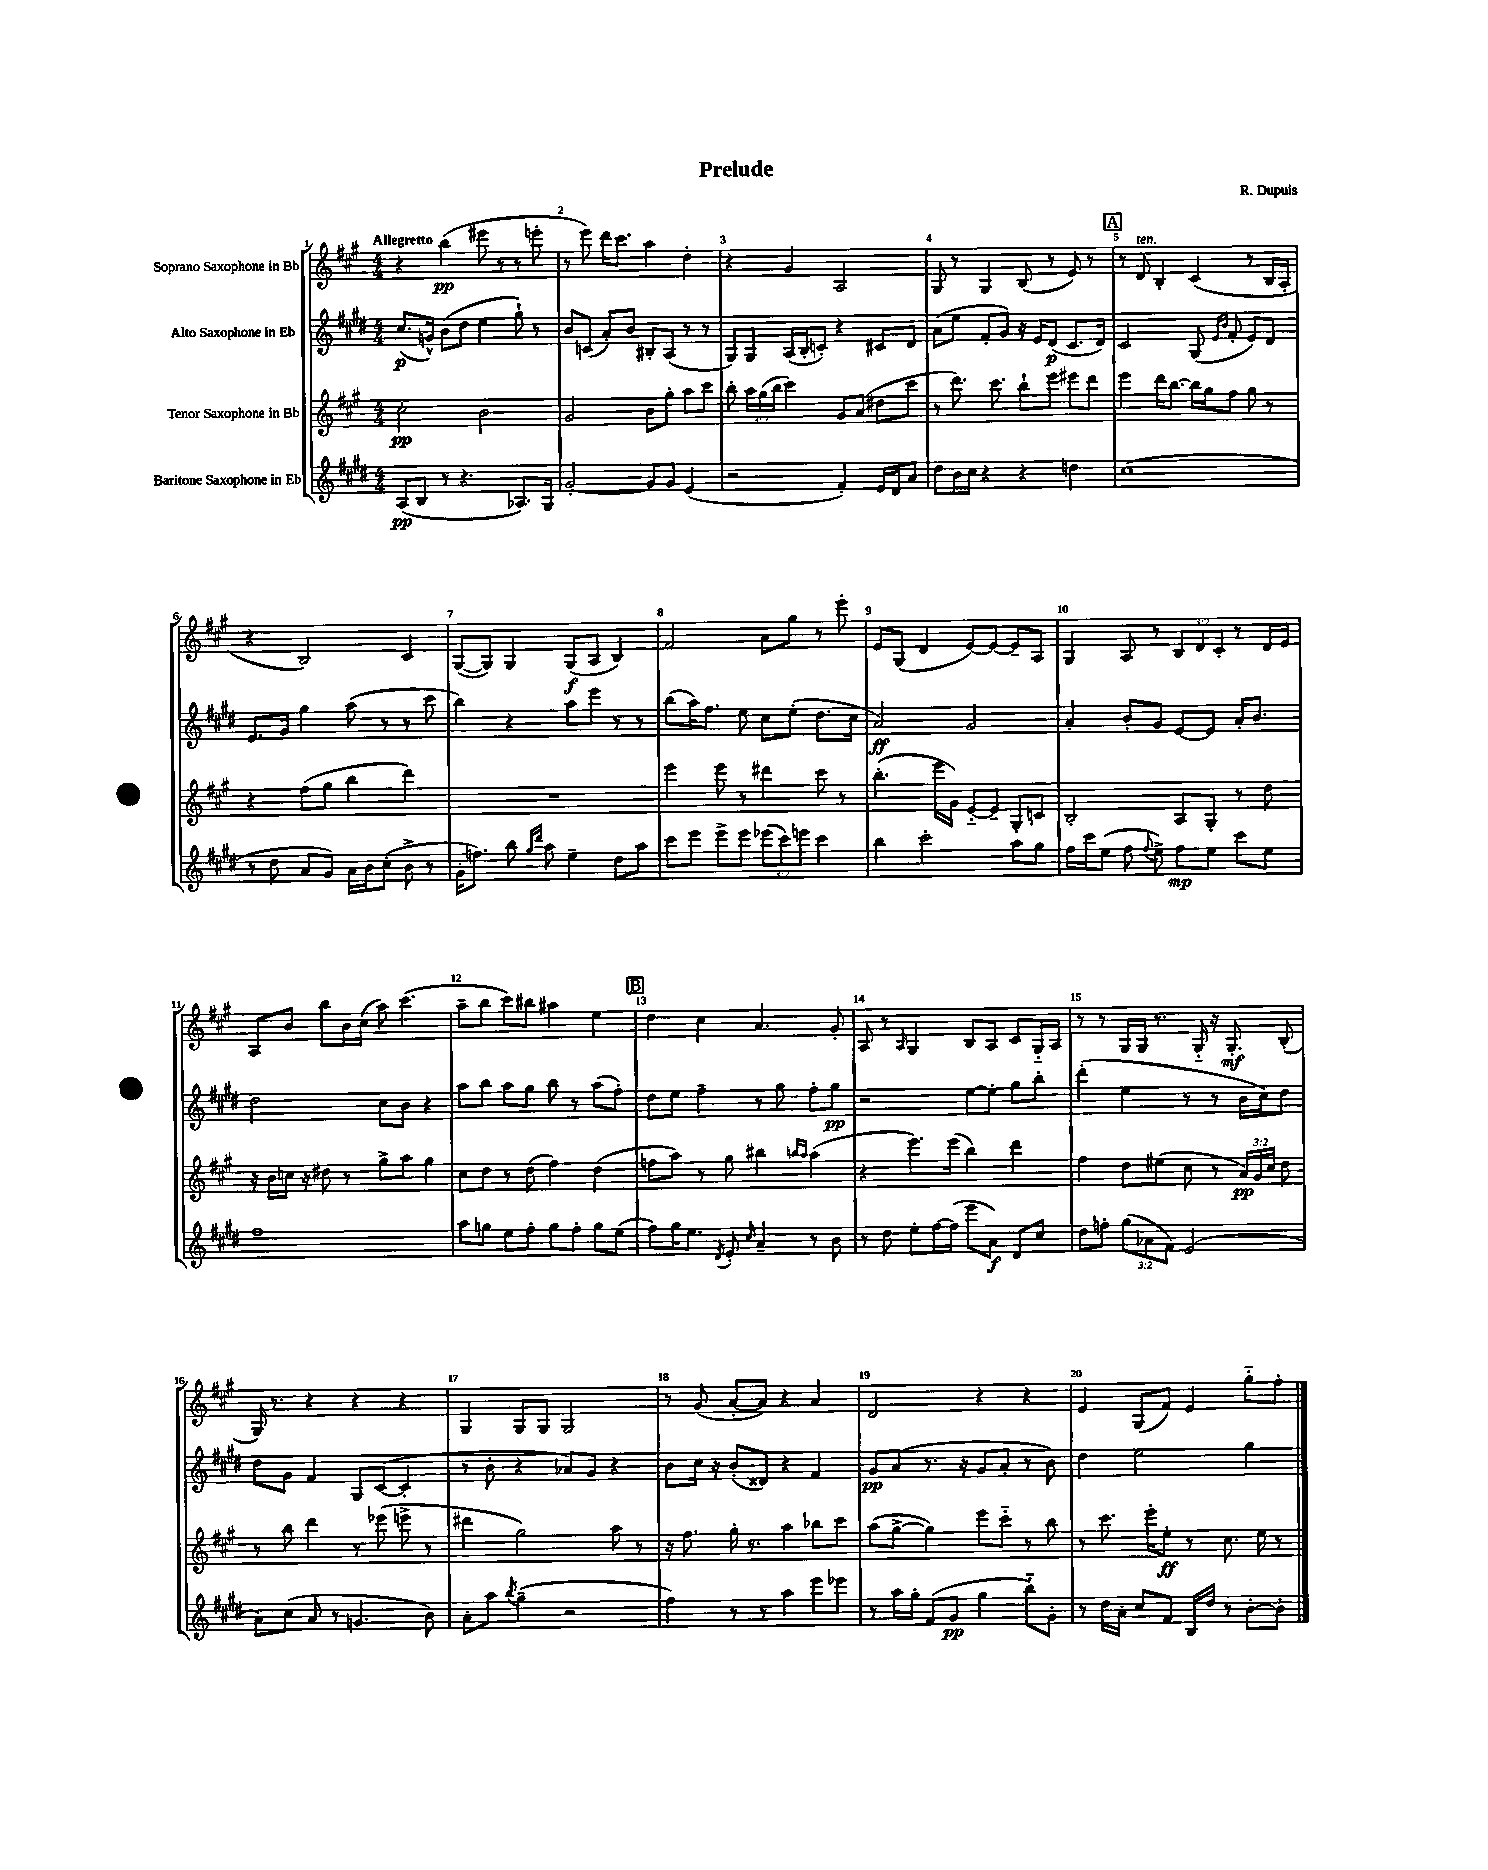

**kern	**dynam	**kern	**dynam	**kern	**dynam	**kern	**dynam
*part4	*part4	*part3	*part3	*part2	*part2	*part1	*part1
*staff4	*staff4	*staff3	*staff3	*staff2	*staff2	*staff1	*staff1
*I"Baritone Saxophone in Eb	*	*I"Tenor Saxophone in Bb	*	*I"Alto Saxophone in Eb	*	*I"Soprano Saxophone in Bb	*
*clefG2	*	*clefG2	*	*clefG2	*	*clefG2	*
*k[f#c#g#d#]	*	*k[f#c#g#]	*	*k[f#c#g#d#]	*	*k[f#c#g#]	*
*M4/4	*	*M4/4	*	*M4/4	*	*M4/4	*
=1	=1	=1	=1	=1	=1	=1	=1
!	!	!	!	!	!	!LO:TX:a:B:t=Allegretto	!
(8A/L	pp	2cc#'\	pp	(8.cc#/L	p	4r	.
8B/J	.	.	.	.	.	.	.
.	.	.	.	16gn^^/Jk)	.	.	.
8r	.	.	.	(8b\L	.	(4bb\	pp
4.r	.	.	.	8dd#\J	.	.	.
.	.	2b\	.	4ee\	.	8eee#X\	.
.	.	.	.	.	.	8r	.
8.A-X/L)	.	.	.	8gg#`\)	.	8r	.
.	.	.	.	8r	.	8eeen'\	.
16G#/Jk	.	.	.	.	.	.	.
=2	=2	=2	=2	=2	=2	=2	=2
[2g#'/	.	2g#/	.	8b/L	.	8r	.
.	.	.	.	(8cn/J	.	8eee\)	.
.	.	.	.	8a'/L)	.	16ddd\KL	.
.	.	.	.	.	.	8.ccc#\J	.
.	.	.	.	8b/J	.	.	.
8g#/L]	.	8b\L	.	8B#X'/L	.	4aa\	.
8g#/J	.	8gg#'\J	.	(8A/J	.	.	.
(4e/	.	8aa\L	.	8r	.	4dd'\	.
.	.	8ccc#\J	.	8r	.	.	.
=3	=3	=3	=3	=3	=3	=3	=3
2r	.	8bb'\	.	8G#/L)	.	4r	.
.	.	24aa\LL	.	8G#/J	.	.	.
.	.	(24gg#\	.	.	.	.	.
.	.	24bb\JJ	.	.	.	.	.
.	.	4ccc#\)	.	(16A/LL	.	4g#/	.
.	.	.	.	16B'/J	.	.	.
.	.	.	.	8cn'/J)	.	.	.
4f#'/)	.	8g#/L	.	4r	.	2A/	.
.	.	(8a/J	.	.	.	.	.
16e/LL	.	8dd#X\L	.	8c#X/L	.	.	.
16d#/J	.	.	.	.	.	.	.
8a/J	.	8ccc#\J	.	8d#/J	.	.	.
=4	=4	=4	=4	=4	=4	=4	=4
8dd#\L	.	8r	.	(8a\L	.	8G#/	.
16b\L	.	8.ddd\)	.	8ee\J	.	8r	.
16cc#\JJ	.	.	.	.	.	.	.
4r	.	.	.	8f#'/L	.	4G#/	.
.	.	8.ccc#\	.	.	.	.	.
.	.	.	.	8g#/J)	.	.	.
4r	.	8bb`\L	.	16r	.	(8B/	.
.	.	.	.	16e/KL	.	.	.
.	.	8eee\J	.	(8d#/J	p	8r	.
4ddn\	.	8eee#X\L	.	8.c#/L	.	8e/)	.
.	.	8ddd\J	.	.	.	8r	.
.	.	.	.	16d#/Jk)	.	.	.
!!LO:REH:place=s1:t=A
=5	=5	=5	=5	=5	=5	=5	=5
(1cc#	.	4eee\	.	2c#/	.	8r	.
!	!	!	!	!	!	!LO:TX:a:i:t=ten.	!
.	.	.	.	.	.	8d/	.
.	.	16ddd\KL	.	.	.	4B'/	.
.	.	[8.bb\J	.	.	.	.	.
.	.	16bb\LL]	.	(8G#/	.	(4c#/	.
.	.	16gg#\J	.	.	.	.	.
.	.	.	.	16qqe/LL	.	.	.
.	.	.	.	16qqb/JJ	.	.	.
.	.	8ff#\J	.	8f#'/	.	.	.
.	.	8gg#\	.	8e/L)	.	8r	.
.	.	8r	.	8d#/J	.	16B/LL	.
.	.	.	.	.	.	16A'/JJ	.
!!LO:LB:g=z
=6	=6	=6	=6	=6	=6	=6	=6
8r	.	4r	.	8.e/L	.	4r	.
8dd#\	.	.	.	.	.	.	.
.	.	.	.	16g#/Jk	.	.	.
8a/L	.	(8ff#\L	.	4gg#\	.	2B/)	.
8g#/J)	.	8gg#\J	.	.	.	.	.
16a\LL	.	4bb\	.	(8aa\	.	.	.
16b\J	.	.	.	.	.	.	.
(8cc#'\J	.	.	.	8r	.	.	.
8b^\	.	4ddd\)	.	8r	.	4c#/	.
8r	.	.	.	8ccc#\	.	.	.
=7	=7	=7	=7	=7	=7	=7	=7
16g#'\KL	.	1r	.	4bb\)	.	([8G#/L	.
8.ffn\J)	.	.	.	.	.	.	.
.	.	.	.	.	.	8G#/J])	.
8bb\	.	.	.	4r	.	4G#/	.
16qqgg#/LL	.	.	.	.	.	.	.
16qqddd#/JJ	.	.	.	.	.	.	.
8aa\	.	.	.	.	.	.	.
4ee~\	.	.	.	8aa\L	.	(8G#/L	f
.	.	.	.	8eee\J	.	8A/J	.
8dd#\L	.	.	.	8r	.	4B/)	.
8aa\J	.	.	.	8r	.	.	.
=8	=8	=8	=8	=8	=8	=8	=8
8ccc#\L	.	4eee\	.	(8bb\L	.	2f#/	.
8eee\J	.	.	.	16aa\K)	.	.	.
.	.	.	.	8.ff#\J	.	.	.
8eee^\L	.	8eee\	.	.	.	.	.
8eee\J	.	8r	.	8ee\	.	.	.
(12eee-X\L	.	4ddd#X\	.	8cc#\L	.	8a\L	.
12ccc#\)	.	.	.	.	.	.	.
.	.	.	.	(8ee'\J	.	8gg#\J	.
12eeen\J	.	.	.	.	.	.	.
4ccc#\	.	8ccc#\	.	8.dd#\L	.	8r	.
.	.	8r	.	.	.	8eee'\	.
.	.	.	.	16cc#\Jk	.	.	.
=9	=9	=9	=9	=9	=9	=9	=9
4bb\	.	(4.bb'\	.	2a/)	ff	8e/L	.
.	.	.	.	.	.	(8G#/J	.
2ccc#'\	.	.	.	.	.	4d/	.
.	.	16eee\LL	.	.	.	.	.
.	.	16g#\JJ)	.	.	.	.	.
.	.	[8e/L	.	2g#/	.	[8e/L)	.
.	.	8e~/J]	.	.	.	8e/J_	.
8aa\L	.	8G#'/L	.	.	.	8e~/L]	.
8gg#\J	.	8cn/J	.	.	.	8A/J	.
=10	=10	=10	=10	=10	=10	=10	=10
16ff#\LL	.	2B'/	.	4a'/	.	4G#/	.
16ccc#\J	.	.	.	.	.	.	.
(8ee\J	.	.	.	.	.	.	.
8ff#\	.	.	.	8b'/L	.	8A/	.
8qqff#/	.	.	.	.	.	.	.
8ee^\)	.	.	.	8g#/J	.	8r	.
8ff#\L	mp	8A/L	.	[8e/L	.	12B/L	.
.	.	.	.	.	.	12d/	.
8ee\J	.	8G#'/J	.	8e/J]	.	.	.
.	.	.	.	.	.	12c#'/J	.
8ccc#\L	.	8r	.	16a'/KL	.	8r	.
.	.	.	.	8.b/J	.	.	.
8ee\J	.	8dd\	.	.	.	16d/LL	.
.	.	.	.	.	.	16e/JJ	.
!!LO:LB:g=z
=11	=11	=11	=11	=11	=11	=11	=11
1ff#	.	16r	.	2dd#\	.	8A/L	.
.	.	16b\LL	.	.	.	.	.
.	.	16ccn\JJ	.	.	.	8b/J	.
.	.	16r	.	.	.	.	.
.	.	8dd#X\	.	.	.	8bb\L	.
.	.	8r	.	.	.	16b\L	.
.	.	.	.	.	.	(16cc#\JJ	.
.	.	8gg#^\L	.	8cc#\L	.	8aa\)	.
.	.	8aa\J	.	8b\J	.	(4.ccc#\	.
.	.	4gg#\	.	4r	.	.	.
=12	=12	=12	=12	=12	=12	=12	=12
8aa\L	.	8cc#\L	.	8aa\L	.	8aa~\L	.
8ggn\J	.	8dd\J	.	8bb\J	.	8bb\J	.
8ee\L	.	8r	.	8aa\L	.	8ccc#\L)	.
8ff#'\J	.	(8dd\	.	8gg#\J	.	8bb#X\J	.
8gg\L	.	4ff#\)	.	8bb\	.	4aa#X\	.
8ff#'\J	.	.	.	8r	.	.	.
8gg\L	.	(4dd\	.	(8aa\L	.	4ee\	.
(8ee\J	.	.	.	8ff#'\J)	.	.	.
!!LO:REH:place=s1:t=B
=13	=13	=13	=13	=13	=13	=13	=13
8ff#\L)	.	8ffn\L	.	8dd#\L	.	4dd\	.
16gg#\K	.	8aa\J)	.	8ee\J	.	.	.
8.ee\J	.	.	.	.	.	.	.
.	.	8r	.	4ff#~\	.	4cc#\	.
8qd#/	.	.	.	.	.	.	.
8e'/	.	8gg#\	.	.	.	.	.
16qqcc#/	.	.	.	.	.	.	.
4a~/	.	4bb#X\	.	8r	.	4.a/	.
.	.	.	.	8gg#\	.	.	.
.	.	16qqbbn/LL	.	.	.	.	.
.	.	16qqaa/JJ	.	.	.	.	.
8r	.	(4aa\	.	8ff#'\L	.	.	.
8b\	.	.	.	8gg#\J	pp	8g#'/	.
=14	=14	=14	=14	=14	=14	=14	=14
8r	.	4r	.	2r	.	8A/	.
8dd#\	.	.	.	.	.	8r	.
.	.	.	.	.	.	16qqA/	.
8ee'\L	.	8.eee\L)	.	.	.	4G#/	.
[16ff#\L	.	.	.	.	.	.	.
(16ff#\JJ]	.	(16eee\Jk	.	.	.	.	.
8eee\L	.	4bb\)	.	[8ee\L	.	8B/L	.
8a\J)	f	.	.	8ee'\J]	.	8A/J	.
8d#/L	.	4ddd\	.	8gg#\L	.	8c#/L	.
8cc#/J	.	.	.	8bb'\J	.	16G#/L	.
.	.	.	.	.	.	16A/JJ	.
=15	=15	=15	=15	=15	=15	=15	=15
8dd#\L	.	4ff#\	.	(4ddd#'\	.	8r	.
8ffn'\J	.	.	.	.	.	8r	.
(12gg#\L	.	8dd\L	.	4ee\	.	16G#/LL	.
.	.	.	.	.	.	16G#/JJ	.
12a-X\	.	.	.	.	.	.	.
.	.	(8ee#X\J	.	.	.	8.r	.
12f#\J)	.	.	.	.	.	.	.
(2e/	.	8cc#\	.	8r	.	.	.
.	.	.	.	.	.	16G#/	.
.	.	8r	.	8r	.	16r	.
.	.	.	.	.	.	8.G#'/	mf
.	.	24a/LL)	pp	16b\LL	.	.	.
.	.	24g#/	.	.	.	.	.
.	.	.	.	16cc#\J)	.	.	.
.	.	24cc#/JJ	.	.	.	.	.
.	.	8dd\	.	8dd#\J	.	(8B'/	.
!!LO:LB:g=z
=16	=16	=16	=16	=16	=16	=16	=16
8a\L)	.	8r	.	8dd#\L	.	16G#/)	.
.	.	.	.	.	.	8.r	.
(8cc#\J	.	8bb\	.	8g#\J	.	.	.
8a/	.	4ddd\	.	4f#/	.	4r	.
8r	.	.	.	.	.	.	.
4.gn/	.	8r	.	8G#/L	.	4r	.
.	.	(8eee-X\	.	([8c#/J	.	.	.
.	.	8eeen^\	.	4c#'/]	.	4r	.
8b\)	.	8r	.	.	.	.	.
=17	=17	=17	=17	=17	=17	=17	=17
8a'\L	.	4ddd#X\	.	8r	.	4G#/	.
8aa\J	.	.	.	8b'\	.	.	.
8qbb/	.	.	.	.	.	.	.
(4gg#~\	.	2gg#\)	.	4r	.	8G#/L	.
.	.	.	.	.	.	8G#/J	.
2r	.	.	.	8a-X/L)	.	2G#/	.
.	.	.	.	8g#/J	.	.	.
.	.	8aa\	.	4r	.	.	.
.	.	8r	.	.	.	.	.
=18	=18	=18	=18	=18	=18	=18	=18
4ff#\)	.	16r	.	8b\L	.	8r	.
.	.	8.ff#\	.	.	.	.	.
.	.	.	.	16cc#\Jk	.	(8g#/	.
.	.	.	.	16r	.	.	.
8r	.	16gg#'\	.	(8b'/L	.	[8a'/L	.
.	.	8.r	.	.	.	.	.
8r	.	.	.	8d##X/J)	.	8a/J])	.
4aa\	.	4aa\	.	4r	.	4r	.
8eee\L	.	8bb-X\L	.	4f#/	.	4a/	.
8eee-X\J	.	8ccc#\J	.	.	.	.	.
=19	=19	=19	=19	=19	=19	=19	=19
8r	.	(8aa\L	.	8g#/L	pp	2d/	.
16aa\LL	.	[8gg#^\J	.	(8a/J	.	.	.
16gg#'\JJ	.	.	.	.	.	.	.
(8f#/L	.	4gg#\])	.	8.r	.	.	.
8g#/J	pp	.	.	.	.	.	.
.	.	.	.	16r	.	.	.
4gg#\	.	8eee\L	.	8g#/L	.	4r	.
.	.	8ccc#\J	.	8a'/J	.	.	.
8bb\L)	.	8r	.	8r	.	4r	.
8g#'\J	.	8bb\	.	8b\)	.	.	.
=20	=20	=20	=20	=20	=20	=20	=20
8r	.	8r	.	4dd#\	.	4e/	.
16dd#\LL	.	8.ccc#\	.	.	.	.	.
16a'\JJ	.	.	.	.	.	.	.
8cc#/L	.	.	.	2ee\	.	(8G#/L	.
.	.	16eee'\KL	.	.	.	.	.
8f#/J	.	8ee'\J	ff	.	.	8f#/J)	.
16B/LL	.	8r	.	.	.	4e/	.
16dd#/JJ	.	.	.	.	.	.	.
8r	.	8.cc#\	.	.	.	.	.
[8b'\L	.	.	.	4gg#\	.	8gg#\L	.
.	.	16ee\	.	.	.	.	.
8b'\J]	.	8r	.	.	.	8ff#'\J	.
==	==	==	==	==	==	==	==
*-	*-	*-	*-	*-	*-	*-	*-
